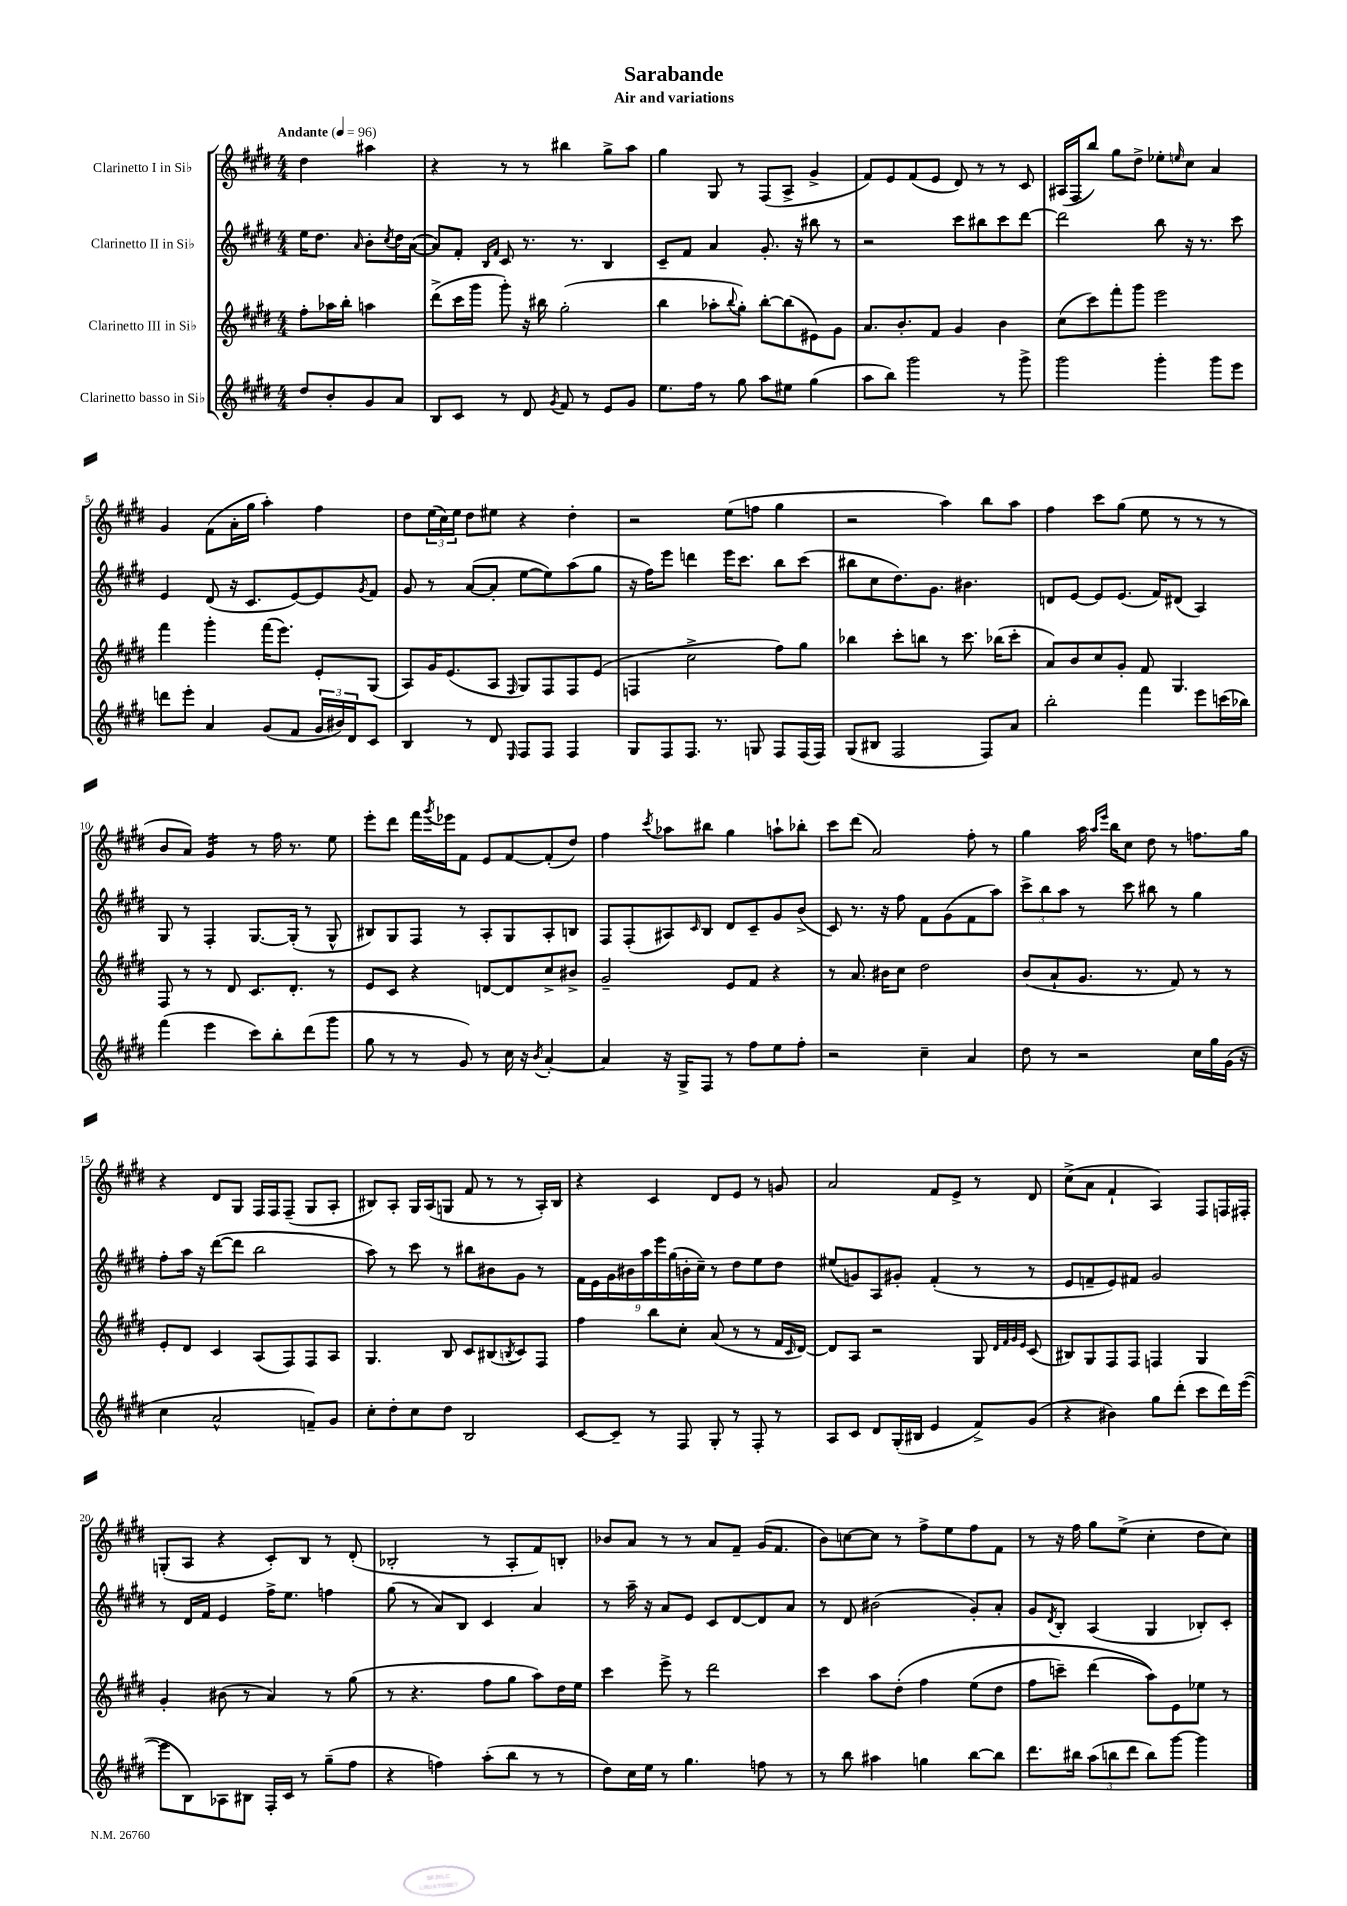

**kern	**kern	**kern	**kern
*staff4	*staff3	*staff2	*staff1
*clefG2	*clefG2	*clefG2	*clefG2
*k[f#c#g#d#]	*k[f#c#g#d#]	*k[f#c#g#d#]	*k[f#c#g#d#]
*M4/4	*M4/4	*M4/4	*M4/4
*MM96	*MM96	*MM96	*MM96
8dd#	8ff#'	16ee	4dd#
.	.	8.dd#	.
8b'	16aa-	.	.
.	16bb'	.	.
.	.	16qqa	.
8g#	4aa	8b'	4aa#
.	.	8qcc#	.
8a	.	16dd#	.
.	.	([16a	.
=	=	=	=
8B	(8ddd#^	8a])	4r
8c#	16ccc#	8f#'	.
.	16ggg#	.	.
.	.	16qqB	.
.	.	16qqf#	.
8r	8ggg#')	8c#	8r
8d#	16r	8.r	8r
.	16bb#	.	.
8qg#	.	.	.
8f#	(2gg#'	.	4bb#
.	.	8.r	.
8r	.	.	.
8e	.	4B	8gg#^
8g#	.	.	8aa
=	=	=	=
8.ee	4bb	8c#~	4gg#
.	.	8f#	.
16ff#	.	.	.
8r	8aa-'	4a	8G#
.	8qqbb	.	.
8gg#	8gg#')	.	8r
8aa	[8bb'	8.g#'	(8F#
8ee#	(8bb]	.	8A^
.	.	16r	.
(4gg#	8e#)	8bb#	4g#^
.	8g#	8r	.
=	=	=	=
8aa	8.a	2r	8f#)
8bb)	.	.	8e
.	8.b'	.	.
2ggg#	.	.	(8f#
.	8f#	.	8e
.	4g#	8ccc#	8d#)
.	.	8bb#	8r
8r	4b	8ccc#	8r
8ggg#^	.	[8ddd#	8c#
=	=	=	=
2ggg#	(8cc#	2ddd#]	(16A#
.	.	.	16F#
.	8ccc#)	.	8bb)
.	8fff#'	.	8gg#
.	8ggg#	.	8dd#^
4ggg#'	2eee	8bb	8ee-'
.	.	.	16qqee
.	.	16r	8cc#
.	.	8.r	.
8ggg#	.	.	4a
8eee	.	8ccc#	.
=	=	=	=
8ddd	4fff#	4e	4g#
8eee'	.	.	.
4a	4ggg#'	(8d#	(8f#
.	.	16r	16a'
.	.	8.c#	16gg#
(8g#	(16fff#	.	4aa')
.	8.eee)	.	.
8f#	.	[8e)	.
24g#	8e'	8e]	4ff#
24b#)	.	.	.
24d#	.	.	.
.	.	8qg#	.
8c#	(8G#	8f#	.
=	=	=	=
4B	8A)	8g#	8dd#
.	16g#	8r	(24ee
.	.	.	24cc#)
.	(8.e	.	.
.	.	.	24ee
8r	.	([8a	8dd#
8d#	8A	8a']	8ee#
16qqE	16qqF#	.	.
8F#	8G#)	[8ee	4r
8F#	8F#	8ee])	.
4F#	8F#	(8aa	4dd#'
.	(8e	8gg#	.
=	=	=	=
8G#	4F	16r	2r
.	.	16ff#)	.
8F#	.	8eee	.
8.F#	2cc#^	4ddd	.
8.r	.	.	.
.	.	16eee	(8ee
.	.	8.ccc#	.
8G	.	.	8ff
8F#	8ff#)	8bb	4gg#
(16F#	8gg#	(8ccc#	.
16F#)	.	.	.
=	=	=	=
(8G#	4bb-	8bb#	2r
8B#	.	8cc#	.
2F#	8ccc#'	8.dd#)	.
.	8bb	.	.
.	.	8.g#	.
.	8r	.	4aa)
.	8.ccc#	4.b#	.
8F#)	.	.	8bb
.	(16bb-	.	.
8a	8ccc#'	.	8aa
=	=	=	=
2bb'	8a)	8d	4ff#
.	8b	[8e	.
.	8cc#	8e]	8ccc#
.	8g#'	(8.e	(8gg#
4fff#	8f#	.	8ee
.	.	16f#)	.
.	4.G#	(8d#	8r
8eee	.	4A)	8r
(16ccc	.	.	8r
16bb-)	.	.	.
=	=	=	=
(4fff#	8F#	8G#	8b
.	8r	8r	8a)
4eee	8r	4F#'	4g#
.	8d#	.	.
8ccc#)	8.c#	[8.G#	8r
8bb'	.	.	16ff#
.	8.d#'	(16G#']	8.r
(8ddd#	.	8r	.
8ggg#	8r	8G#^^	8ee
=	=	=	=
8gg#	8e	8B#)	8eee'
8r	8c#	8G#	8ddd#
8r	4r	8F#	16fff#
.	.	.	8qggg#
.	.	.	16eee-
8g#)	.	8r	8f#
8r	[8d	8A'	8e
16cc#	8d]	8G#	[8f#
16r	.	.	.
8qb	.	.	.
[4a'	8cc#^	8A'	(8f#']
.	8b#^	8B	8dd#)
=	=	=	=
4a]	2g#~	8F#	4ff#
.	.	(8F#'	.
.	.	.	8qccc#
16r	.	8A#)	8aa-
16G#^	.	.	.
.	.	16qqc#	.
8F#	.	8B	8bb#
8r	8e	8d#	4gg#
8ff#	8f#	8c#~	.
8ee	4r	8g#	8aa`
8ff#'	.	(8b^	8bb-'
=	=	=	=
2r	8r	8c#)	8ccc#
.	8.a	8.r	(8ddd#
.	.	.	2a)
.	16b#	16r	.
.	8cc#	8ff#	.
4cc#~	2dd#	8f#	.
.	.	(8g#	.
4a	.	8f#	8ff#'
.	.	8aa)	8r
=	=	=	=
8dd#	(8b	12ccc#^	4gg#
.	.	12bb	.
8r	8a`	.	.
.	.	12aa	.
2r	8.g#	8r	16aa
.	.	.	16qqaa
.	.	.	16qqeee
.	.	.	16bb
.	.	8ccc#	8cc#
.	8.r	.	.
.	.	8bb#	8dd#
.	8f#)	8r	8r
16cc#	8r	4gg#	8.ff
16gg#	.	.	.
(16g#	8r	.	.
16r	.	.	16gg#
=	=	=	=
4cc#	8e'	8ff#'	4r
.	8d#	16aa	.
.	.	16r	.
2a^^	4c#	([8ddd#	8d#
.	.	8ddd#]	8G#
.	(8A	2bb	16F#
.	.	.	16F#
.	8F#)	.	(8F#~
8f~)	8F#	.	8G#
8g#	8A	.	8A'
=	=	=	=
8cc#'	4.G#	8aa)	8B#)
8dd#'	.	8r	8A'
8cc#	.	8ccc#	16G#
.	.	.	(16A
8dd#	8B	8r	8G
2B	8c#	8bb#	8f#
.	(8B#	8b#	8r
.	8qB	.	.
.	8c#)	8g#	8r
.	8F#	8r	16A')
.	.	.	16B#
=	=	=	=
[8c#	4ff#	18f#	4r
.	.	18e	.
.	.	18g#	.
8c#~]	.	.	.
.	.	18b#	.
.	.	18aa	.
8r	8bb	.	4c#
.	.	18eee	.
.	.	(18gg#	.
8F#	8cc#'	.	.
.	.	18b'	.
.	.	18cc#~)	.
8G#'	(8a	8r	8d#
8r	8r	8dd#	8e
8F#'	8r	8ee	8r
8r	16f#	8dd#	8g
.	16qqc#	.	.
.	[16d#)	.	.
=	=	=	=
8A	8d#]	(8ee#	2a
8c#	8A	8g)	.
8d#	2r	8A	.
(16G#'	.	8g#'	.
16B#	.	.	.
4e	.	(4f#'	8f#
.	.	.	8e^
8f#^)	8G#	8r	8r
.	32qqd#	.	.
.	32qqf#	.	.
.	32qqg#	.	.
.	32qqe	.	.
(8g#	(8c#	8r	8d#
=	=	=	=
4r	8B#)	8e	(8cc#^
.	8G#	8f~	8a
4b#)	8F#	8e)	4f#`
.	8F#	8f#	.
8gg#	4F	2g#	4A)
(8ddd#'	.	.	.
8ccc#	4G#	.	8F#
16ddd#)	.	.	16F
([16eee	.	.	16F#'
=	=	=	=
8eee]	4g#'	8r	(8G'
8B)	.	16d#	8A
.	.	16f#	.
8A-	(8b#	4e	4r
8B#	8r	.	.
16F#'	4a)	16ff#^	8c#')
16c#	.	8.ee	.
8r	.	.	8B
(8gg#~	8r	4ff	8r
8ff#	(8gg#	.	(8d#'
=	=	=	=
4r	8r	(8gg#	2B-'
.	4.r	8r	.
4ff)	.	8a)	.
.	.	8B	.
(8aa'	8ff#	4c#	8r
8bb	8gg#	.	8A'
8r	8aa)	4a	8f#)
8r	16dd#	.	8B'
.	16ee	.	.
=	=	=	=
8dd#)	4ccc#	8r	8b-
16cc#	.	16aa~	8a
16ee	.	16r	.
8r	8eee^	8a	8r
4.gg#	8r	8e	8r
.	2ddd#	8c#	8a
.	.	[8d#	8f#~
8ff	.	8d#]	(16g#
.	.	.	8.f#
8r	.	8a	.
=	=	=	=
8r	4ccc#	8r	8b)
8bb	.	8d#	[8cc
4aa#	8aa	(2b#	8cc]
.	&(8dd#'	.	8r
4gg	4ff#	.	8ff#^
.	.	.	8ee
[8bb	(8ee	8g#')	8ff#
8bb]	8dd#	8a'	8f#
=	=	=	=
8.ddd#	8ff#	8g#	8r
.	.	8qd#	.
.	8ccc~)	8B'	16r
16bb#	.	.	16ff#
(12aa	(4ddd#	(4A	8gg#
12bb	.	.	.
.	.	.	(8ee^
12ddd#	.	.	.
8bb)	8aa)&)	4G#	4cc#'
[8ggg#	8e	.	.
4ggg#]	8ee-	8B-')	8dd#
.	8r	8c#'	8cc#)
==	==	==	==
*-	*-	*-	*-
